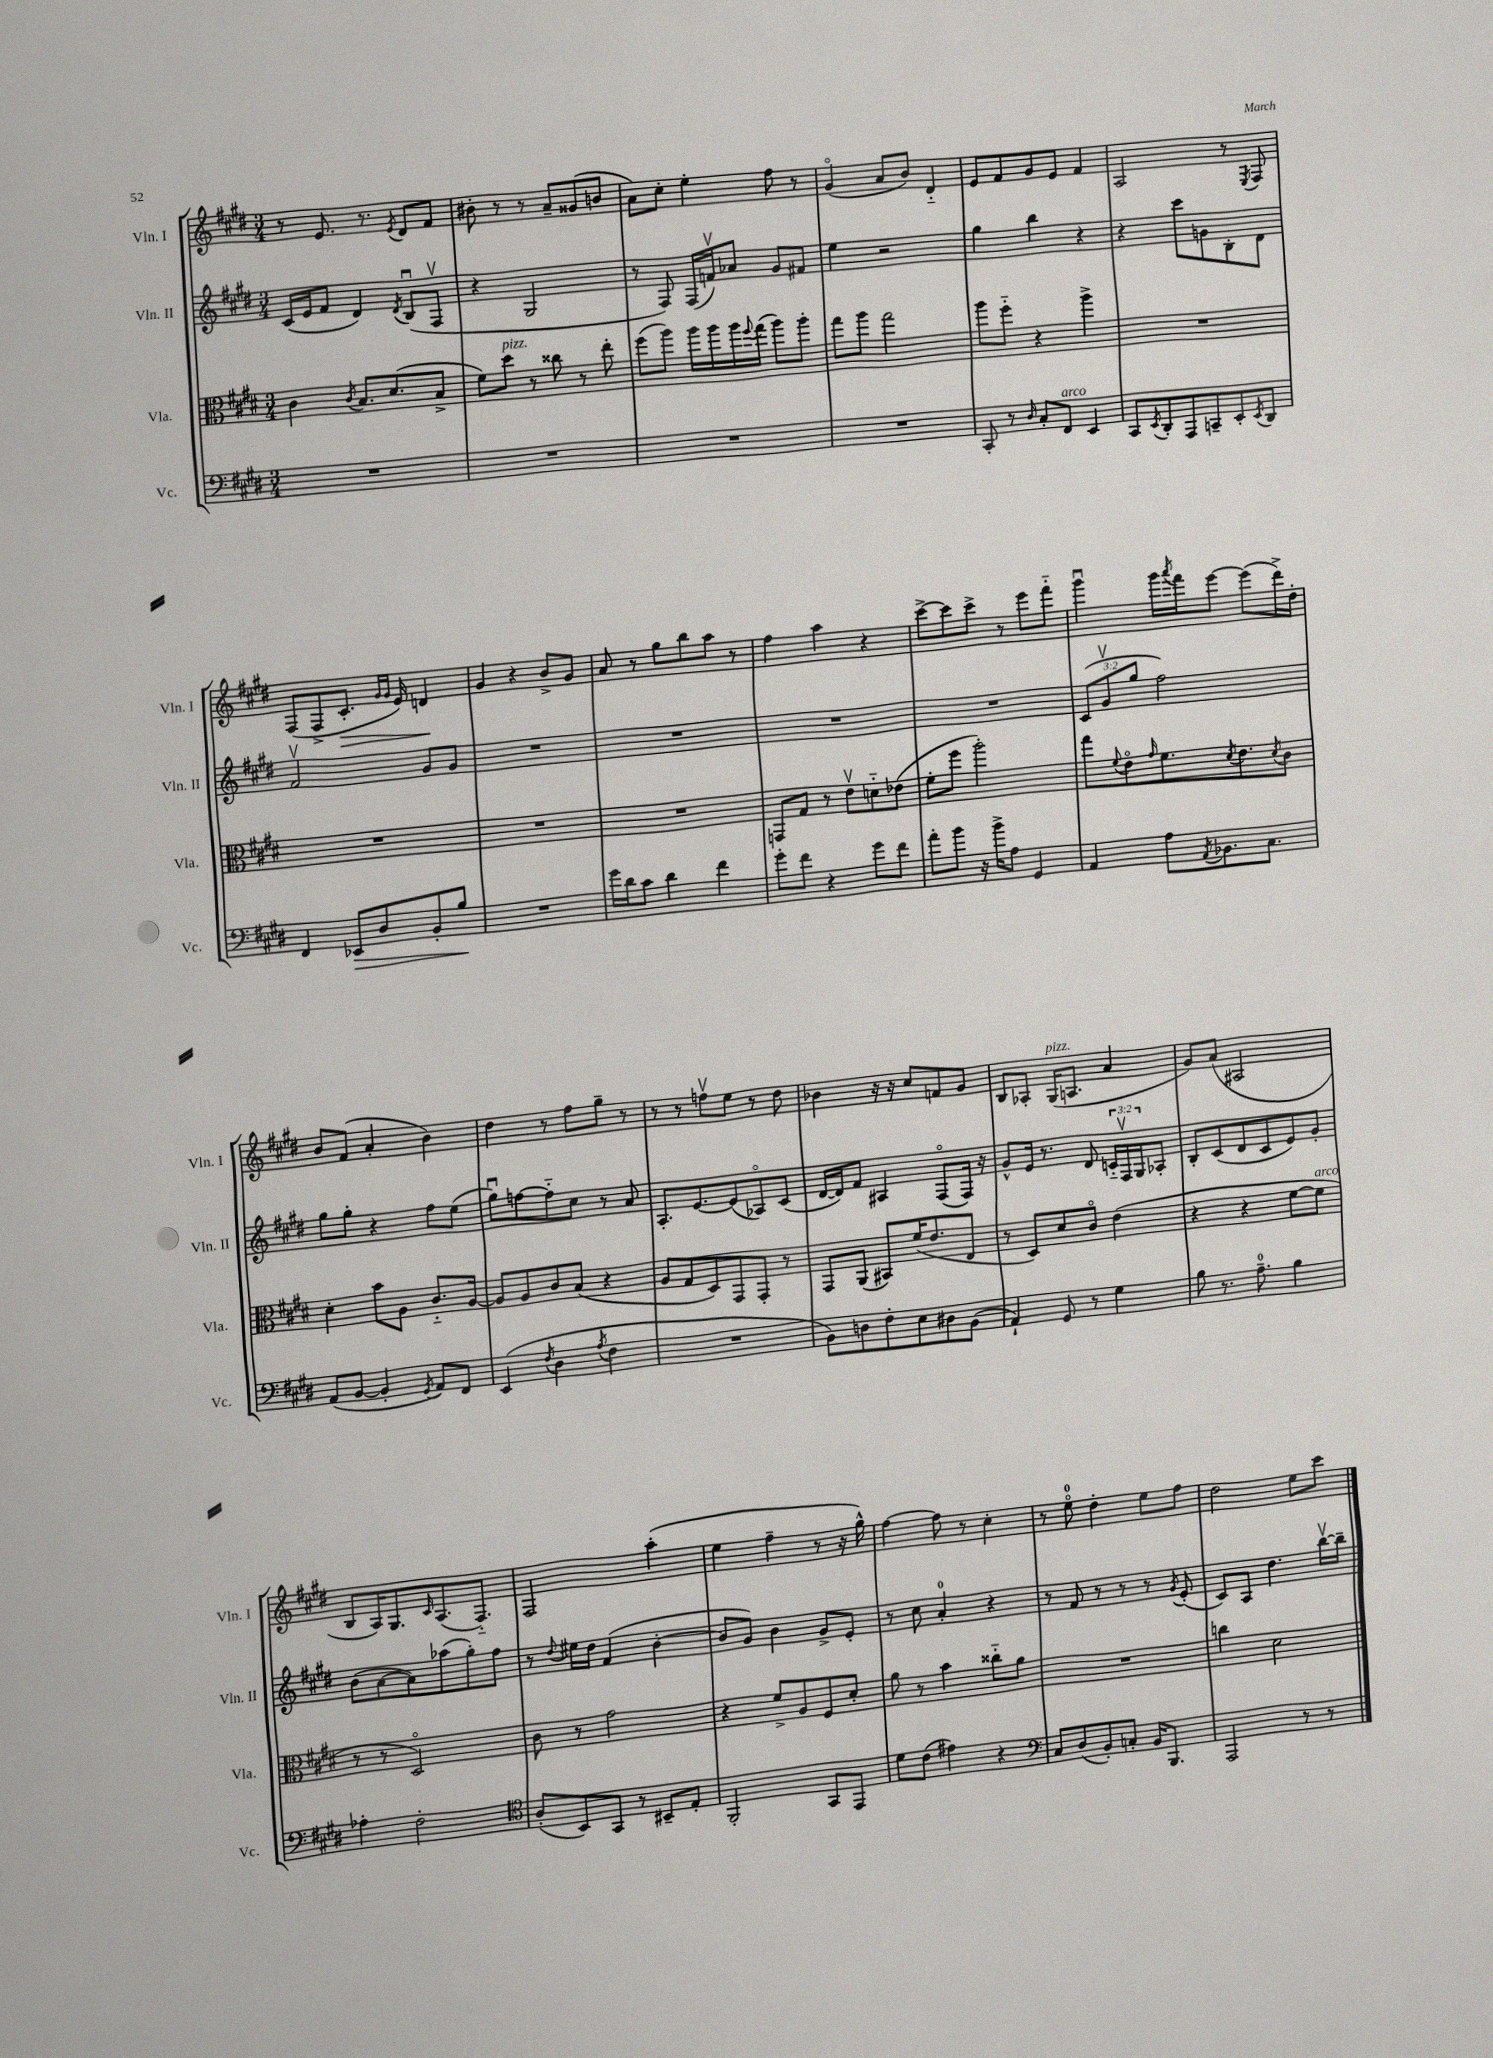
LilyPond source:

<<
\new StaffGroup <<
\new Staff = "s0" \with { instrumentName = "Vln. I" shortInstrumentName = "Vln. I" } {
    \clef treble \key e \major \numericTimeSignature \time 3/4
    r8 e'8. r8. \acciaccatura { e'8 } dis'8 fis'8 |
    bis'8-. r8 r8 a'8-- gisis'8( b'8 |
    a'8) cis''8-. e''4-. fis''8 r8 |
    gis'4\flageolet( a'8 b'8) dis'4-_ |
    e'8 fis'8 gis'8 e'8 fis'4 |
    a2 r8 \acciaccatura { e8 } fis8 |
    fis8( fis8-> cis'8.-.\> \grace { gis'16 gis'16 } e'16) d'4\! |
    gis'4 r4 b'8-> gis'8 |
    a'8 r8 gis''8 b''8 a''8 r8 |
    fis''4 a''4 r4 |
    cis'''8~-> cis'''8 cis'''8-> r8 e'''8 fis'''8-_ |
    gis'''4\downbow gis'''16 \acciaccatura { a'''8 } fis'''16 e'''8~ e'''8( dis'''16->) dis''16-. |
    b'8 fis'8( a'4-. b'4) |
    dis''4 r8 fis''8 gis''8-- r8 |
    r8 r8 f''8\upbow e''8 r8 dis''8 |
    bes'4 r16 r16 cis''8 f'8 gis'8 |
    b8 aes8-. gis16^\markup { \italic "pizz." }( a8. a'4 |
    gis'8) a'8( ais2 |
    b8 a16) gis8. \grace { cis'16 } a8.( fis8.-_) |
    fis2 a''4-.( |
    e''4 fis''4-- r8 r16 gis''16-^) |
    fis''4~ fis''8 r8 cis''4-. |
    r8 e''8-0\flageolet dis''4-. e''8 fis''8 |
    dis''2 e''8 cis'''8 \bar "|." |
}
\new Staff = "s1" \with { instrumentName = "Vln. II" shortInstrumentName = "Vln. II" } {
    \clef treble \key e \major \numericTimeSignature \time 3/4 \override Staff.TupletNumber.text = #tuplet-number::calc-fraction-text
    cis'16( e'16 fis'8 dis'4) \acciaccatura { dis'8 } b8\downbow( fis8\upbow |
    r4 gis2 |
    r8 fis8) fis16( f'16\upbow) aes'8 gis'8 fis'8 |
    e''4 r2 |
    gis''4 b''4 r4 |
    r4 cis'''8 g'8 b8-. dis'8 |
    fis'2\upbow gis'8 gis'8 |
    R2. |
    R2. |
    R2. |
    R2. |
    \tuplet 3/2 { cis'8( gis'8\upbow gis''8 } fis''2) |
    gis''8 gis''8-. r4 fis''8 e''8( |
    gis''8\downbow) f''8~ f''8-_ cis''8 r8 a'8 |
    a8.-. e'8.~ e'8( aes8\flageolet) cis'8( |
    dis'16~ dis'16) fis'8 ais4 fis8\flageolet( fis16) r16 |
    gis'8-^ e'16 r8. dis'8 \tuplet 3/2 { c'16-_ fis16\upbow gis16 } aes8-. |
    b8-. cis'8( dis'8 cis'8 e'8) gis'8-. |
    b'8( a'8~ a'8) aes''8( gis''8-.) fis''8 |
    r8 \appoggiatura { dis''8 } eis''16 dis''16 fis'4( b'4~-. |
    b'8 gis'8) b'4 gis'8-> e'8-. |
    r8 cis''8 a'4-0-. r4 |
    r8 fis'8 r8 r8 r8 \acciaccatura { gis'8 } e'8-.( |
    cis'8) a8 dis''4. b''16~\upbow b''16-- \bar "|." |
}
\new Staff = "s2" \with { instrumentName = "Vla." shortInstrumentName = "Vla." } {
    \clef alto \key e \major \numericTimeSignature \time 3/4
    cis'4 \acciaccatura { cis'8 } b8. dis'8.( b8-> |
    fis'8) dis''8^\markup { \italic "pizz." } r8 cisis''8 r8 e''8-. |
    fis''8( a''8) a''16 a''16 a''16 \appoggiatura { fis''8 } gis''16( a''8) a''8-. |
    gis''8 a''8 gis''2 |
    a''8 fis''8-_ r4 a''4-> |
    R2. |
    R2. |
    R2. |
    R2. |
    g,8 gis8 r8 e'8\upbow d'8-_ ees'8( |
    fis'8-. fis''8 a''2-.) |
    gis''8 \appoggiatura { fis'8 } e'8\flageolet \grace { gis'16 } fis'8. \acciaccatura { dis'8 } e'8. \acciaccatura { dis'8 } cis'8 |
    dis'4-. b'8 a8 cis'8.-_ a16~ |
    a8 a8 cis'8 b8( r4 |
    a8 gis8 dis8) gis,8 gis,8-. r8 |
    gis,8 a,8( bis,8) fis'16( e'8. e8 |
    r8 dis8) dis'8 cis'8\flageolet e'4( |
    r4 r4 fis'8~ fis'8^\markup { \italic "arco" } |
    r8 r8 dis2\flageolet) |
    cis'8 r8 gis'2 |
    r4 fis'8-> a8 fis8 dis'8-. |
    a'8 r8 b'4 cisis''8-_ a'8 |
    R2. |
    c''4 dis'2 \bar "|." |
}
\new Staff = "s3" \with { instrumentName = "Vc." shortInstrumentName = "Vc." } {
    \clef bass \key e \major \numericTimeSignature \time 3/4
    R2. |
    R2. |
    R2. |
    R2. |
    cis,8-. r8 \grace { dis16 } cis8-. fis,8^\markup { \italic "arco" } e,4 |
    cis,8 \acciaccatura { e,8 } dis,8-. a,,8 c,8-- e,8-. \acciaccatura { e,8 } dis,8 |
    fis,4 ees,8\> dis8 b,8-. b8\! |
    R2. |
    gis'16 dis'16 cis'8 dis'4 fis'4 |
    gis'8-. fis'8 r4 gis'8 fis'8 |
    a'8-. b'8 r16 b'16-> a8 gis,4 |
    a,4 a8 \acciaccatura { a,8 } bes,8. cis8. |
    a,8( b,8~ b,4-. \acciaccatura { gis,8 } a,8) fis,8 |
    e,4( \acciaccatura { fis8 } dis4 \acciaccatura { a8 } fis4 |
    R2. |
    b,8) d8 fis8-. e8 dis8 b,8( |
    a,4-!) gis,8 r8 gis4 |
    b8 r8. a8.-0-- b4 |
    aes4-. fis2-. |
    \clef tenor a8-.( b,8) gis,8 r8 bis,8-- e8-. |
    fis,2-. gis,8 e,8 |
    dis'8 cis'8( eis'4) r4 |
    \clef bass cis8 dis8( b,8-.) c8-. b,16 b,,8. |
    a,,2 r8 r8 \bar "|." |
}
>>
>>
\layout { \context { \Score \remove "Bar_number_engraver" } }
